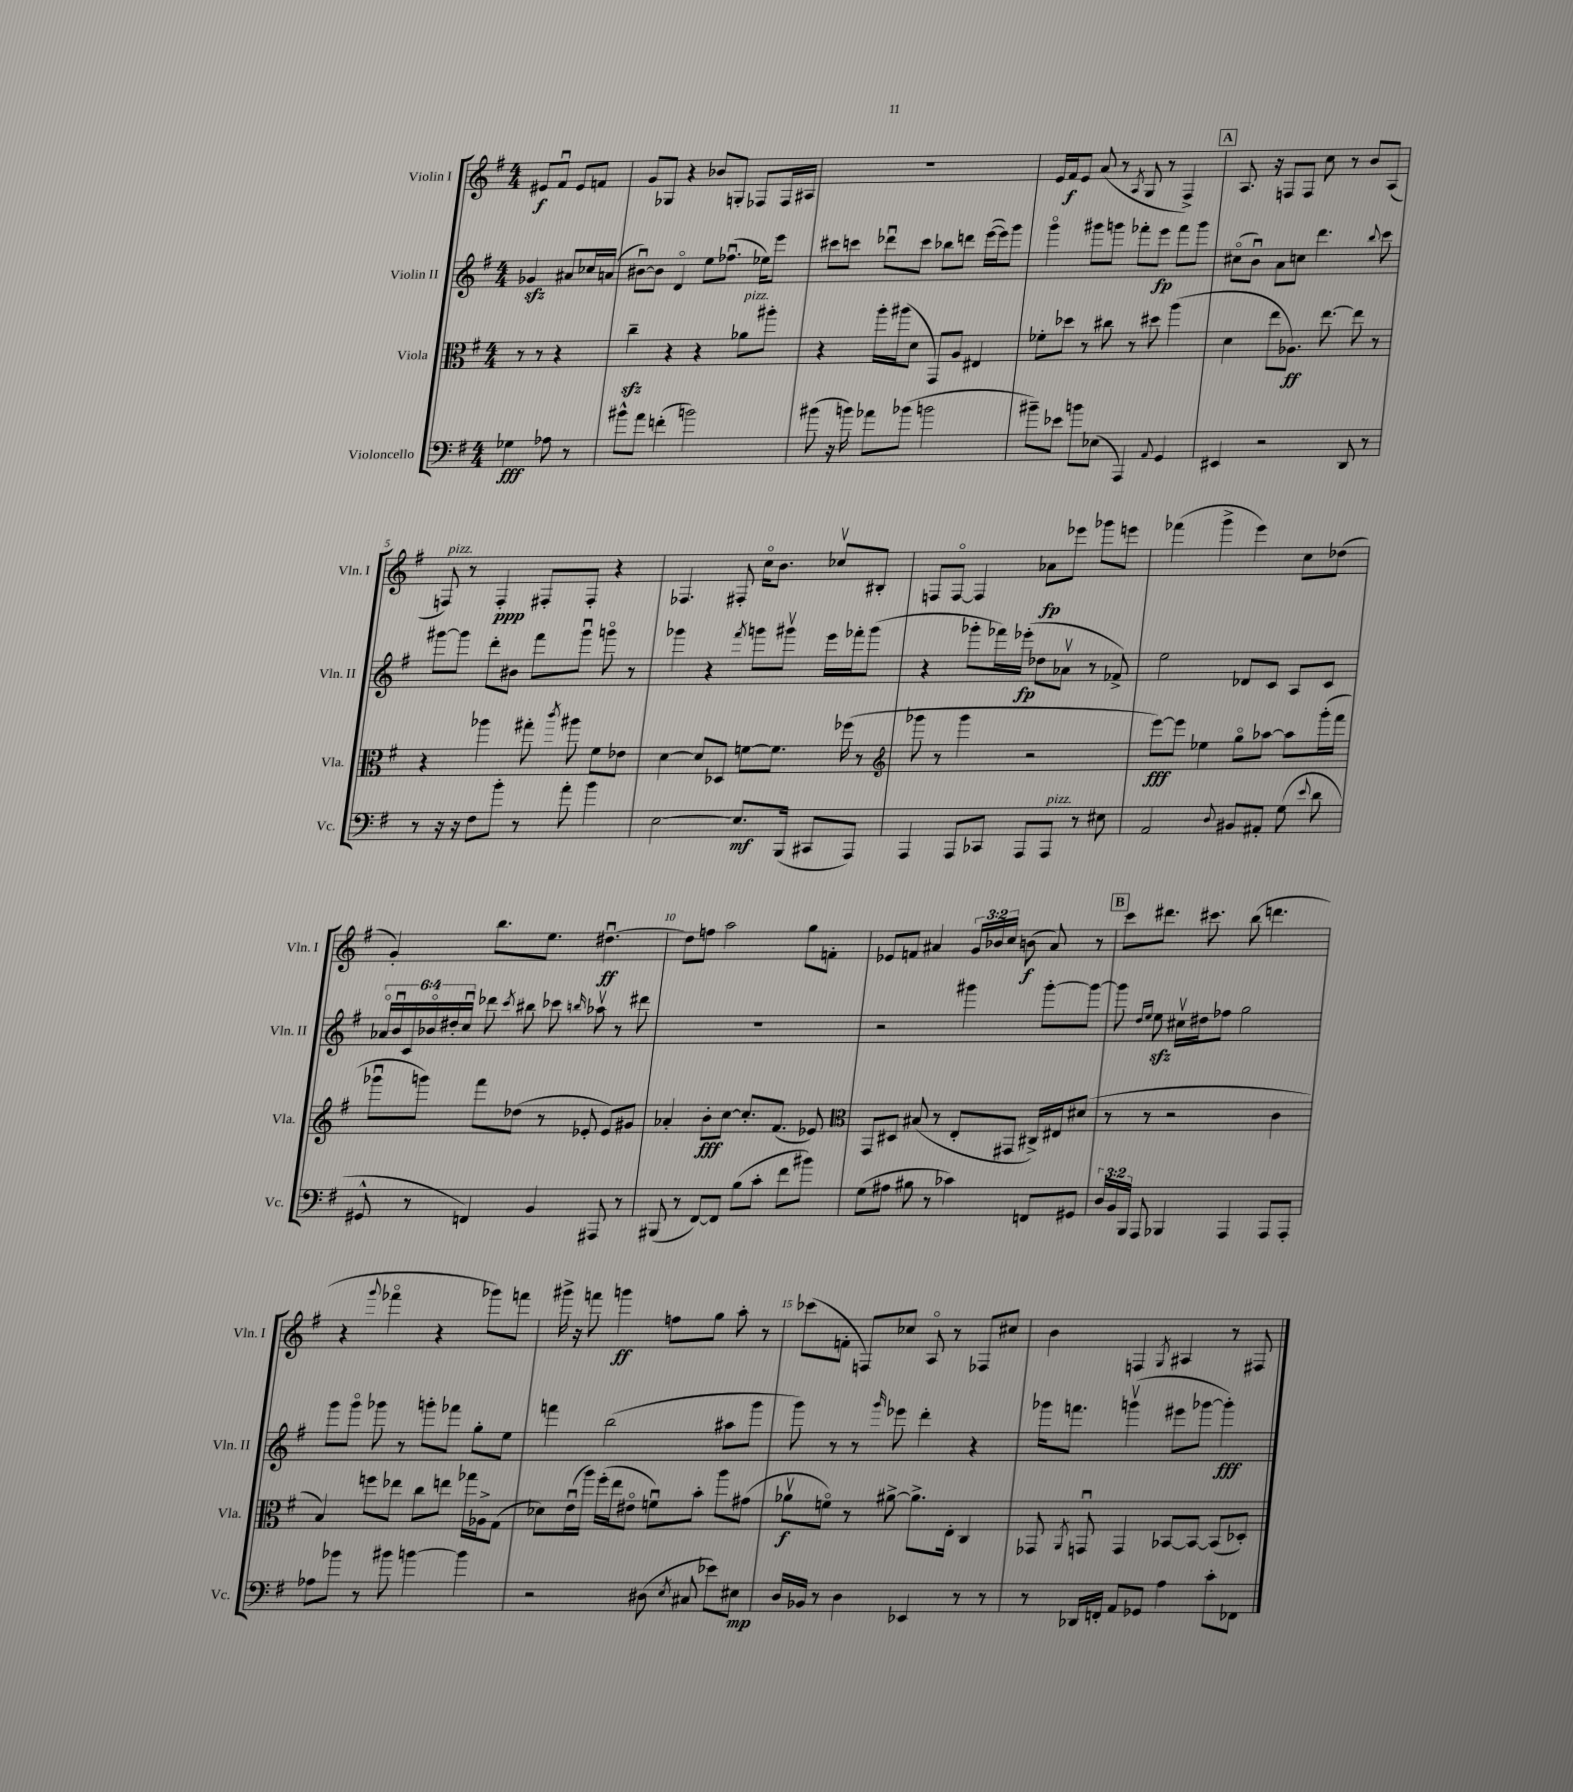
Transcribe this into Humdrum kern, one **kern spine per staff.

**kern	**kern	**kern	**kern
*staff4	*staff3	*staff2	*staff1
*clefF4	*clefC3	*clefG2	*clefG2
*k[f#]	*k[f#]	*k[f#]	*k[f#]
*M4/4	*M4/4	*M4/4	*M4/4
4G-	8r	4g-	8e#
.	8r	.	8f#u
8A-	4r	8a#	8e#
8r	.	16cc-	8f
.	.	(16a	.
=	=	=	=
8b#^^	4cc~	[8b#u)	8g
8a	.	8b#]	8G-
(4f'	4r	4do	4r
2b)	4r	8ee	8b-
.	.	(8.ff-u	8G'
.	8a-	.	8F-
.	.	16ee-)	.
.	8aa#'	8eee	16F-
.	.	.	16A#
=	=	=	=
(8b#	4r	8ccc#	1r
16r	.	8ccc	.
16b)	.	.	.
8a-	16aa'	8ddd-u	.
.	(16aa#	.	.
(8b-	8d	8ccc	.
2b	8GG)	8bb-	.
.	8A	8ddd	.
.	4E#	([16eee	.
.	.	16eee])	.
.	.	8ggg	.
=	=	=	=
8b#~)	8f-'	4gggo	16e
.	.	.	16f#
8e-	8dd-	.	8e
8b	8r	8ggg#	(8a
(8E-	8cc#	8ggg	8r
.	.	.	8qA
4AAA)	8r	8fff-'	8G
.	8dd#	8eee	8r
8qqAA	.	.	.
4GG	(4aa	8fff-	4F#^)
.	.	8ggg	.
=	=	=	=
4EE#	4d	(8cc#o	8.A
.	.	8bu)	.
.	.	.	16r
2r	8ee	8a	8F
.	8.A-)	8cc	8F
.	.	4.ddd	8cc
.	[8.ee	.	.
.	.	.	8r
8DD	8ee]	.	8b
.	.	8qqbb	.
8r	8r	8ccc	(8A
=	=	=	=
8r	4r	[8ggg#	8F)
16r	.	8ggg#]	8r
16r	.	.	.
8F#	4aa-	8ddd'	4F'
8b'	.	8b#	.
8r	8gg#'	8fff#	8F#'
.	8qccc	.	.
8a'	8aa#	8ggg#u	8F#'
4b	8f#	8gggo	4r
.	8e-	8r	.
=	=	=	=
[2E	[4d	4ggg-	4.F-
.	8d]	4r	.
.	8D-	.	8F#'
.	.	8qfff#	.
8.E]	[8f	8ggg	16cco
.	.	.	8.b
.	8.f]	8ggg#v	.
(16BBB	.	.	.
8CC#	.	16eee	8cc-v
.	(16ff-	16fff-'	.
8AAA)	8r	(8ggg#	8B#'
=	=	=	=
*	*clefG2	*	*
4AAA	8ggg-	4r	8F
.	8r	.	[8Fo
8AAA	4ggg-	8ggg-'	4F]
8CC-	.	16fff-)	.
.	.	(16eee-'	.
8AAA	2r	8dd-	8a-
8AAA	.	8a-v	8eee-
8r	.	8r	8ggg-
8E#	.	8f-^)	8eee
=	=	=	=
2AA	[8eee)	2ee	(4fff-
.	8eee]	.	.
.	4ee-	.	4ggg^
8qqD	.	.	.
8BB#	8ggo	8d-	4eee)
8AA#'	[8aa-	8c	.
(8G	8aa-]	8A	8cc
8qqe	.	.	.
8d	(16ggg'	8c	(8dd-
.	16fff#	.	.
=	=	=	=
8GG#^^	8ggg-u	24a-o	4g')
.	.	24bu	.
.	.	24c	.
8r	8ggg)	24b-o	.
.	.	24dd#'	.
.	.	24ccu	.
4FF)	8fff#	8ddd-	8.bb
.	.	8qccc	.
.	(8dd-	8bb#	.
.	.	.	8.ee
4BB	8r	8ccc-	.
.	.	16qqbb	.
.	8e-'	8aa-v	[4.dd#u
8AAA#	8e-)	8r	.
8r	8g#	8ddd#	.
=	=	=	=
(8BBB#	4a-'	1r	8dd#]
8r	.	.	8ff
[8FF#)	8b'	.	2aa
8FF#]	[8cc	.	.
(8B	8.cc']	.	.
8c'	.	.	.
.	(8.f#	.	.
8f#	.	.	8gg
8b#)	8e-)	.	8f'
=	=	=	=
*	*clefC3	*	*
(8G	8GG	2r	8e-
8A#	8D#	.	8f
8B#	(8B#	.	4a#
8r	8r	.	.
4c-)	8E'	4ggg#	24g
.	.	.	24b-
.	.	.	24cc
.	8GG#	.	(8b
8FF	16C#^)	[8ggg#'	8a#)
.	16E#	.	.
8GG#	(8d#	8ggg#_	8r
=	=	=	=
24D	8r	8ggg#]	8ccc
24BB	.	.	.
24BBB	.	.	.
.	.	16qqdd	.
.	.	16qqee	.
8AAA	8r	8ee	8.ddd#
4BBB-	2r	16cc#v	.
.	.	16dd#	8.ccc#
.	.	8ff-	.
4AAA	.	2gg	(8bb
.	.	.	4.ddd
8AAA	4c	.	.
8AAA'	.	.	.
=	=	=	=
8A-	4B)	8ggg	4r
8b-	.	8gggo	.
.	.	.	8qqggg
8r	8ff	8ggg-	4fff-o
8b#	8ee-	8r	.
[4b	8cc	8ggg'	4r
.	8ee	8fff-	.
4b]	16gg-	8gg'	8ggg-)
.	16A-^	.	.
.	(8G	8ee	8fff
=	=	=	=
2r	8d-)	4fff	16ggg#^
.	.	.	16r
.	(16eu	.	8fff
.	16aa)	.	.
.	(16ff#'	(2bb	4ggg
.	16ee	.	.
.	8e#o	.	.
(8D#	8fu)	.	8ff
8qE	.	.	.
8C#	8b'	.	8gg
8e-)	8aa	8aa#	8aa'
8E#	(8g#	8ggg	8r
=	=	=	=
16D	8a-v	8ggg)	(8ccc-
16BB-	.	.	.
8r	8fo)	8r	8f'
4D	8r	8r	8F)
.	.	16qqggg	.
.	[8a#^	8eee-	8cc-
4EE-	8.a#^]	4ddd'	8Ao
.	.	.	8r
.	16E'	.	.
8r	4C	4r	8F-
8r	.	.	8cc#
=	=	=	=
8r	8GG-	16ggg-	4b
.	.	8.fff	.
.	8qAA	.	.
16DD-	8GGu	.	.
16FF'	.	.	.
8AA	4GG	(4gggv	4F
8GG-	.	.	.
.	.	.	8qG
4A	[8BB-	8eee#	4A#
.	8BB-_	[8ggg-	.
8c'	(8BB-]	4ggg-'])	8r
8FF-	8D-')	.	8F#
==	==	==	==
*-	*-	*-	*-
